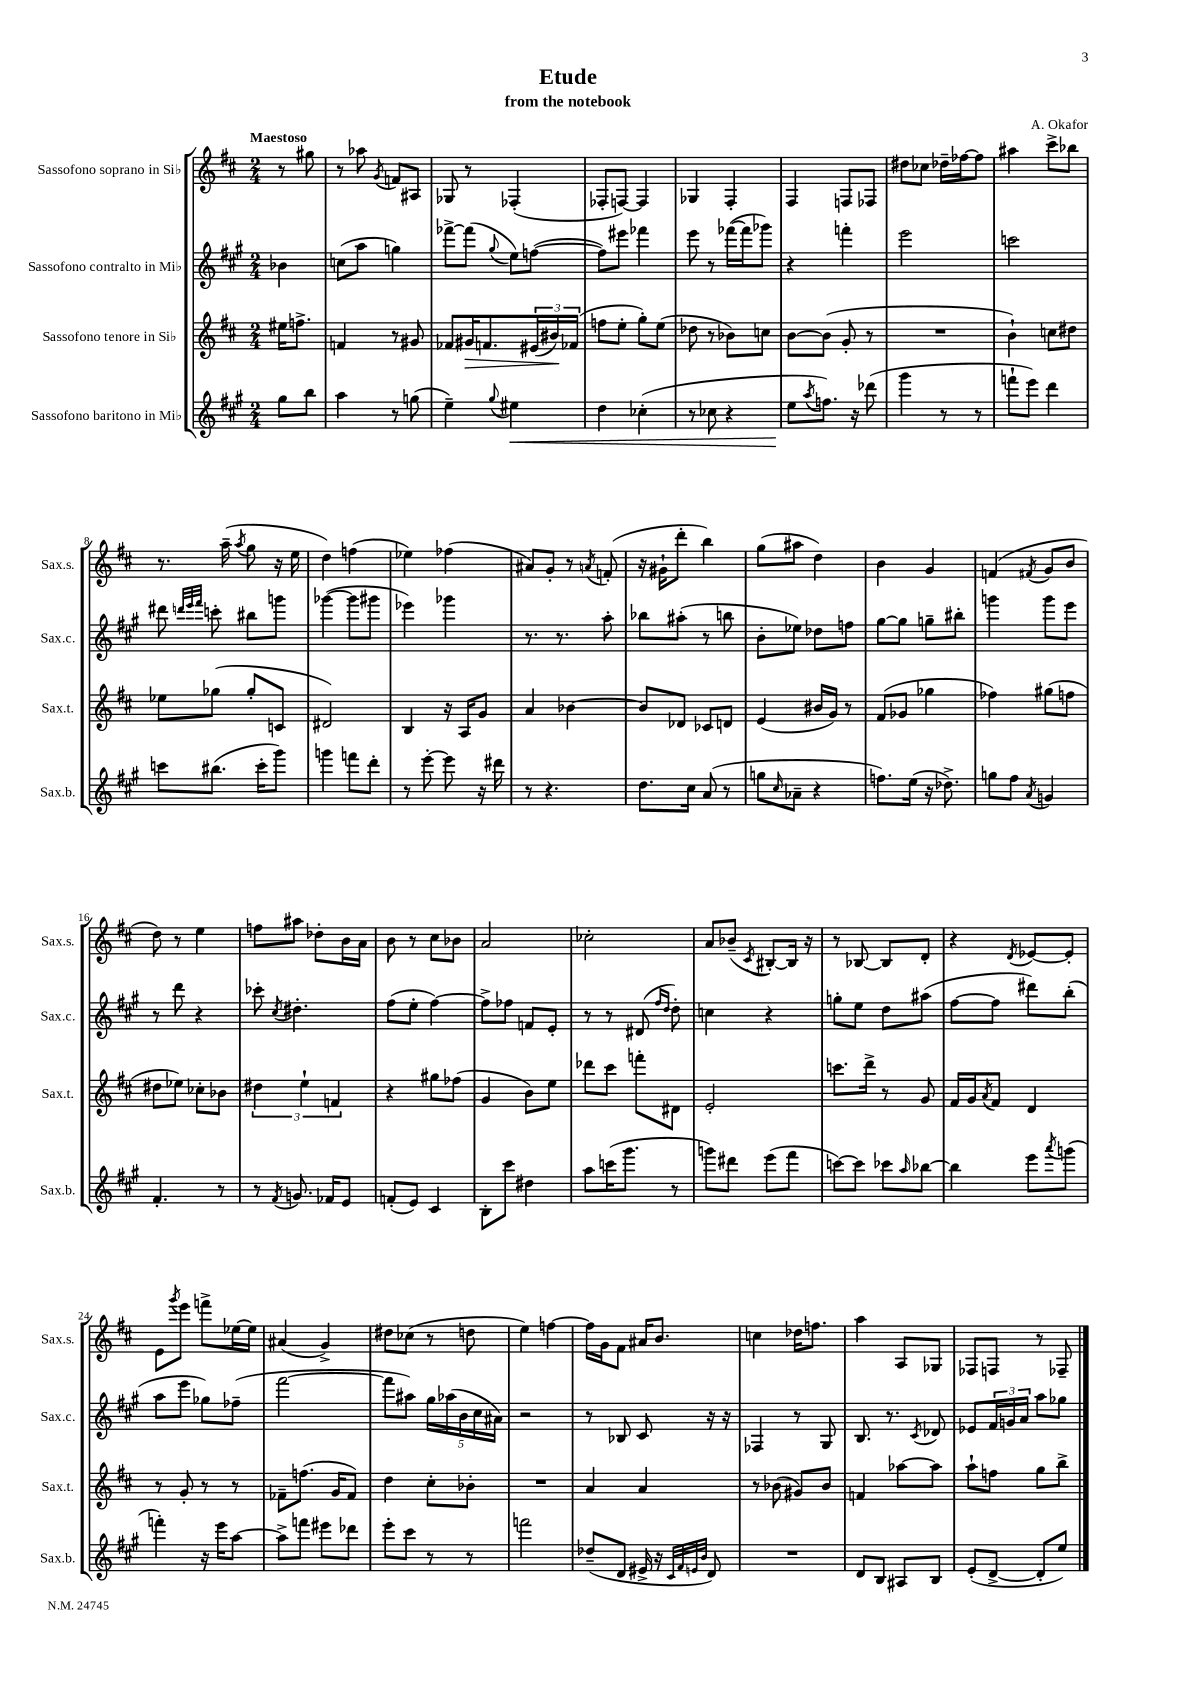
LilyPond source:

\header { title = "Etude" composer = "A. Okafor" subtitle = "from the notebook" }
<<
\new StaffGroup <<
\new Staff = "s0" \with { instrumentName = "Sassofono soprano in Sib" shortInstrumentName = "Sax.s." } {
    \clef treble \key d \major \numericTimeSignature \time 2/4 \partial 4 \tempo "Maestoso"
    r8 gis''8 |
    r8 aes''8 \acciaccatura { g'8 } f'8 ais8 |
    ges8 r8 fes4-.( |
    fes8-. f8~) f4 |
    ges4 fis4-. |
    fis4 f8 fes8 |
    dis''8 ces''8 des''16-- fes''16~ fes''8 |
    ais''4 cis'''8-> bes''8 |
    r8. a''16--( \acciaccatura { a''8 } g''8 r16 e''16 |
    d''4) f''4( |
    ees''4) fes''4( |
    ais'8) g'8-. r8 \acciaccatura { a'8 } f'8-.( |
    r16 gis'16-! d'''8-. b''4) |
    g''8( ais''8 d''4) |
    b'4 g'4 |
    f'4( \acciaccatura { fis'8 } g'8 b'8 |
    d''8) r8 e''4 |
    f''8 ais''8 des''8-. b'16 a'16 |
    b'8 r8 cis''8 bes'8 |
    a'2 |
    ces''2-. |
    a'8 bes'8--( \acciaccatura { cis'8 } bis8~-.) bis16 r16 |
    r8 bes8~ bes8 d'8-. |
    r4 \acciaccatura { d'8 } ees'8~ ees'8-. |
    e'8 \acciaccatura { g'''8 } e'''8 f'''8-> ees''16~ ees''16 |
    ais'4( g'4->) |
    dis''8 ces''8( r8 d''8 |
    e''4) f''4~ |
    f''16 g'16 fis'8 ais'16 b'8. |
    c''4 des''16 f''8. |
    a''4 a8 ges8 |
    fes8 f8 r8 fes8-- \bar "|." |
}
\new Staff = "s1" \with { instrumentName = "Sassofono contralto in Mib" shortInstrumentName = "Sax.c." } {
    \clef treble \key a \major \numericTimeSignature \time 2/4 \partial 4
    bes'4 |
    c''8( a''8 g''4) |
    fes'''8~-> fes'''8( \appoggiatura { gis''8 } e''8) f''8~( |
    f''8) eis'''8 fes'''4 |
    e'''8 r8 fes'''16~( fes'''16 ges'''8) |
    r4 f'''4-. |
    e'''2 |
    c'''2 |
    dis'''8 \grace { d'''32 e'''32 fis'''32 } c'''8-. bis''8 g'''8 |
    ges'''4~( ges'''8 gis'''8 |
    ees'''4) ges'''4 |
    r8. r8. a''8-. |
    bes''8 ais''8-.( r8 b''8 |
    b'8-. ees''8) des''8 f''8 |
    gis''8~ gis''8 g''8-- bis''8-. |
    g'''4 g'''8 e'''8 |
    r8 d'''8 r4 |
    ces'''8-. \acciaccatura { cis''8 } dis''4.-. |
    fis''8( e''8-. fis''4~) |
    fis''8-> fes''8 f'8 e'8-. |
    r8 r8 dis'8( \grace { fis''16 d''16 } d''8-.) |
    c''4 r4 |
    g''8-. e''8 d''8 ais''8( |
    fis''8~ fis''8 dis'''8) b''8-.( |
    a''8 e'''8 ges''8) fes''8--( |
    fis'''2~ |
    fis'''8 ais''8) \tuplet 5/4 { gis''16 aes''16( b'16 cis''16 ais'16) } |
    r2 |
    r8 bes8 cis'8 r16 r16 |
    fes4 r8 gis8 |
    b8. r8. \acciaccatura { cis'8 } des'8 |
    ees'8 \tuplet 3/2 { fis'16 g'16 a'16 } a''8 ges''8 \bar "|." |
}
\new Staff = "s2" \with { instrumentName = "Sassofono tenore in Sib" shortInstrumentName = "Sax.t." } {
    \clef treble \key d \major \numericTimeSignature \time 2/4 \partial 4
    eis''16 f''8.-> |
    f'4 r8 gis'8 |
    fes'8 gis'16\> f'8. \tuplet 3/2 { eis'16( bis'16\!) fes'16( } |
    f''8 e''8-. g''8-.) e''8( |
    des''8 r8 bes'8) c''8 |
    b'8~ b'8( g'8-. r8 |
    R2 |
    b'4-!) c''8 dis''8 |
    ees''8 ges''8( ges''8-. c'8 |
    dis'2) |
    b4 r16 a16 g'8 |
    a'4 bes'4~ |
    bes'8 des'8 ces'8 d'8 |
    e'4( bis'16 g'16) r8 |
    fis'8( ges'8 ges''4 |
    fes''4) gis''8( f''8 |
    dis''8 ees''8) ces''8-. bes'8 |
    \tuplet 3/2 { dis''4 e''4-! f'4 } |
    r4 gis''8 fes''8( |
    g'4 b'8) e''8 |
    des'''8 cis'''8 f'''8-. dis'8 |
    e'2-. |
    c'''8. d'''16-> r8 g'8 |
    fis'16 g'16 \acciaccatura { a'8 } fis'8 d'4 |
    r8 g'8-. r8 r8 |
    fes'8-- f''8.( g'16 fes'8) |
    d''4 cis''8-. bes'8-. |
    R2 |
    a'4 a'4 |
    r8 bes'8( gis'8) bes'8 |
    f'4 aes''8~ aes''8 |
    a''8-! f''8 g''8 b''8-> \bar "|." |
}
\new Staff = "s3" \with { instrumentName = "Sassofono baritono in Mib" shortInstrumentName = "Sax.b." } {
    \clef treble \key a \major \numericTimeSignature \time 2/4 \partial 4
    gis''8 b''8 |
    a''4 r8 g''8( |
    e''4--) \appoggiatura { gis''8 } eis''4\< |
    d''4 ces''4-.( |
    r8 ces''8 r4 |
    e''8\! \acciaccatura { a''8 } f''8.) r16 des'''8( |
    gis'''4 r8 r8 |
    f'''8-! e'''8) d'''4 |
    c'''8 bis''8.( c'''16-. gis'''8) |
    g'''4 f'''8 d'''8-. |
    r8 e'''8~-. e'''8 r16 dis'''16 |
    r8 r4. |
    d''8. cis''16 a'8( r8 |
    g''8 \grace { cis''16 } aes'8-- r4 |
    f''8.) e''16( r16 des''8.->) |
    g''8 fis''8 \acciaccatura { a'8 } g'4 |
    fis'4.-. r8 |
    r8 \acciaccatura { fis'8 } g'8. fes'16 e'8 |
    f'8-.( e'8) cis'4 |
    b8-. cis'''8 dis''4 |
    a''8 c'''16( gis'''8. r8 |
    g'''8) dis'''8 e'''8( fis'''8 |
    c'''8~) c'''8 ces'''8 \grace { a''16 } bes''8~ |
    bes''4 e'''8 \acciaccatura { a'''8 } g'''8( |
    f'''4-.) r16 e'''16 a''8~ |
    a''8-> f'''8 eis'''8 des'''8 |
    e'''8-. cis'''8 r8 r8 |
    f'''2 |
    des''8--( d'8 eis'16-> r16 \grace { cis'32 fis'32 e'32 b'32 } d'8) |
    R2 |
    d'8 b8 ais8 b8 |
    e'8-.( d'8~-> d'8-. e''8) \bar "|." |
}
>>
>>
